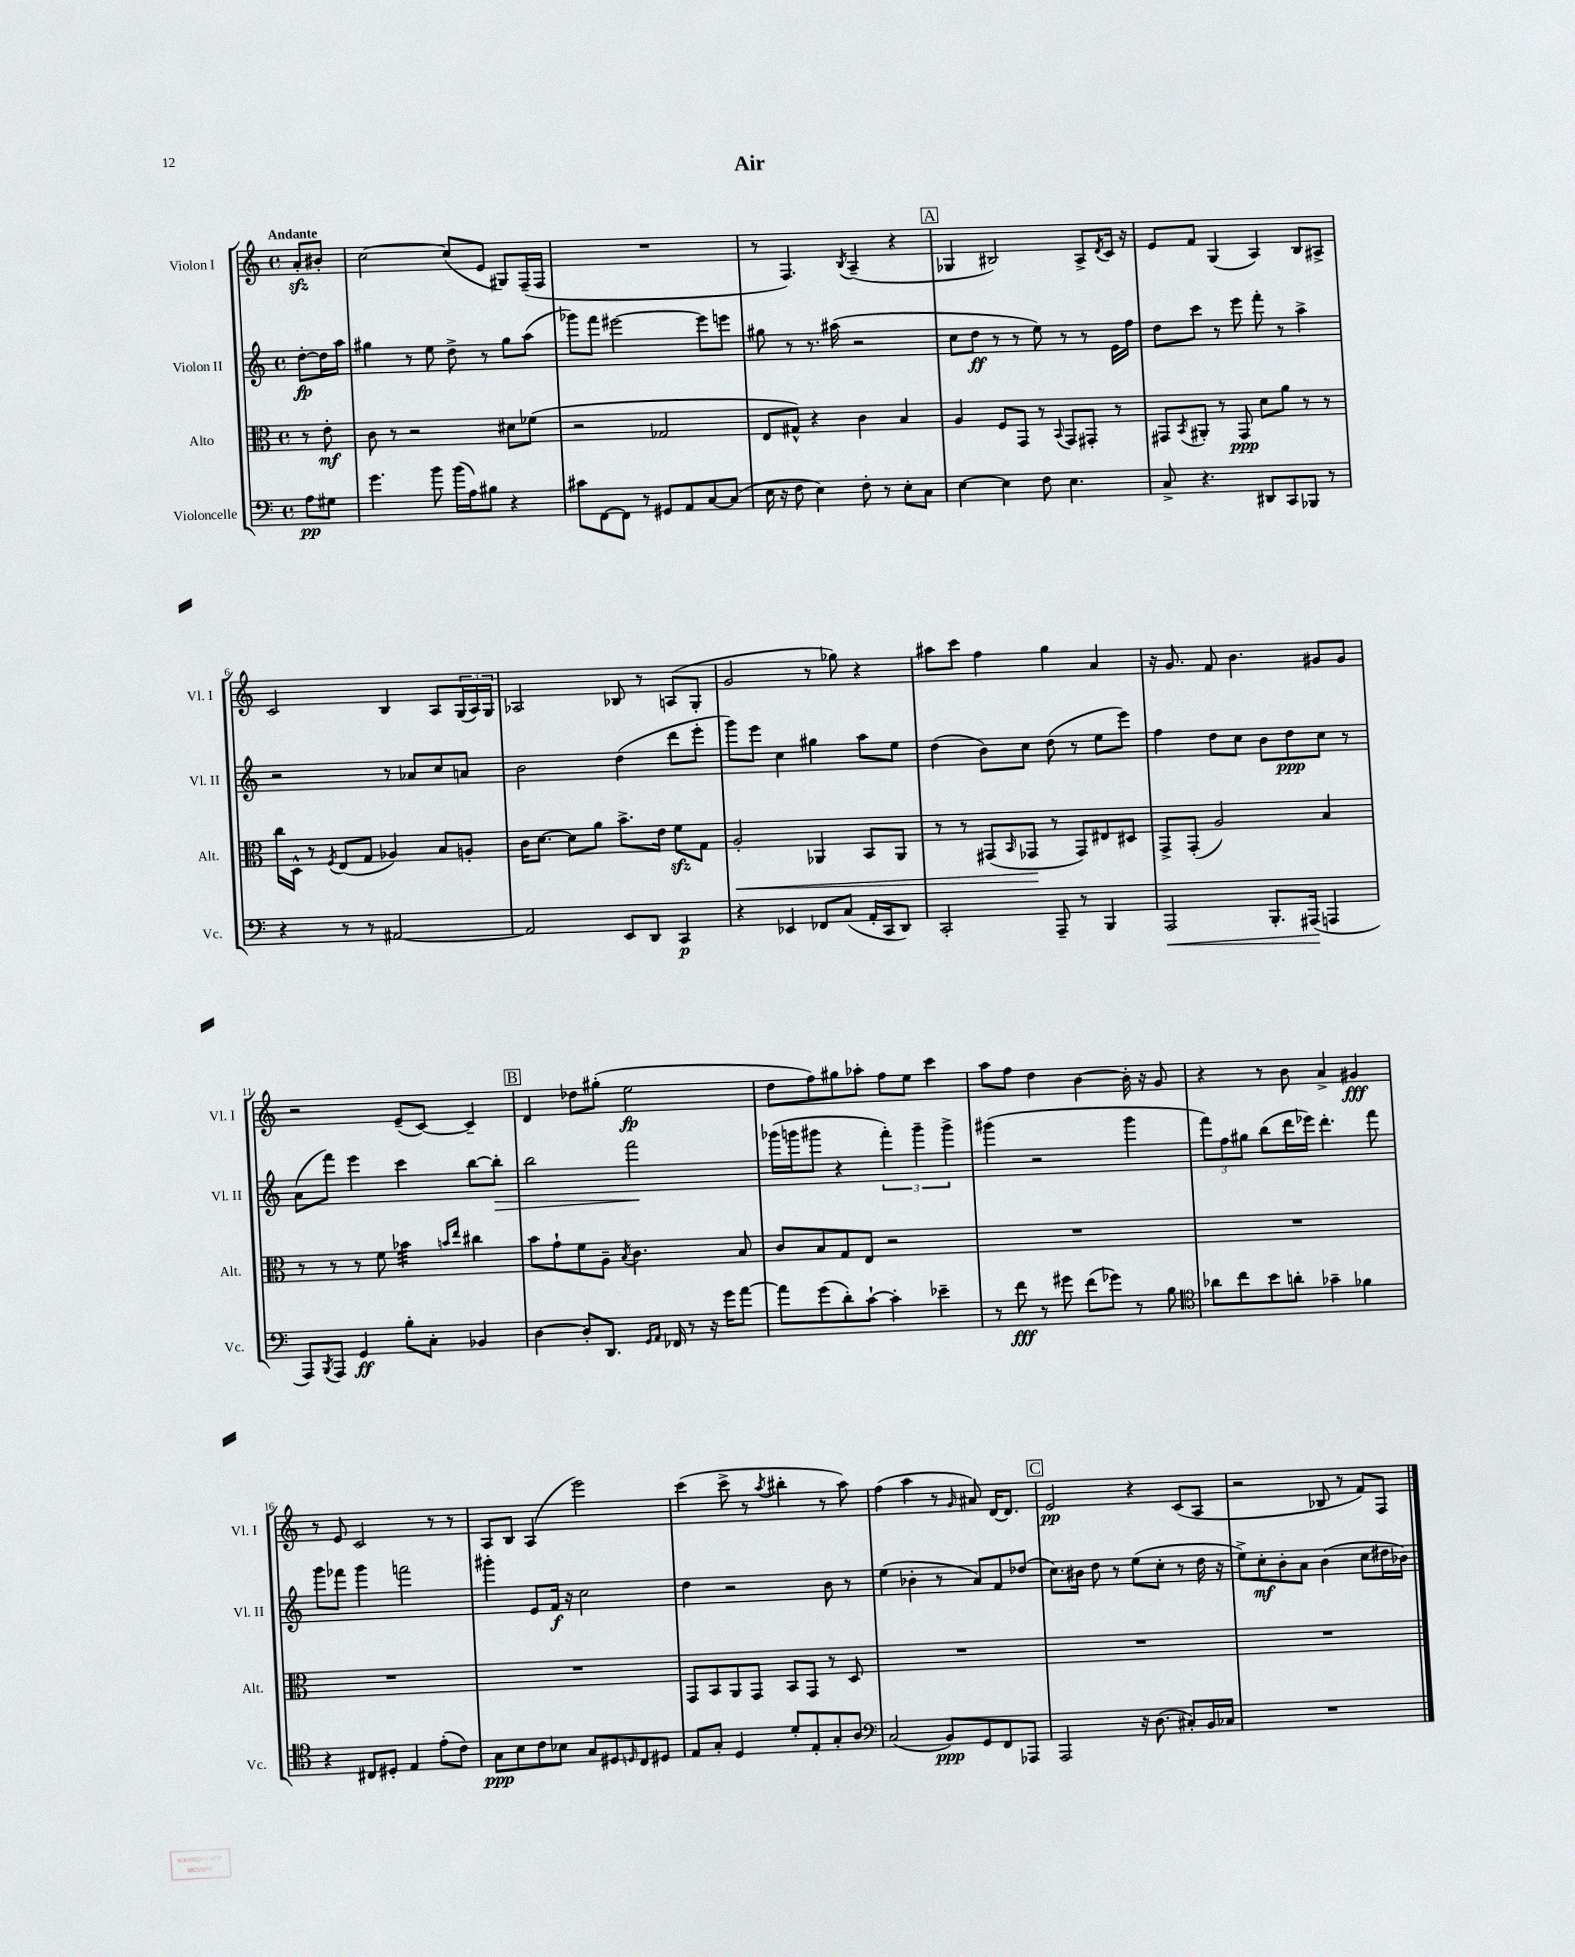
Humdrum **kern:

**kern	**kern	**kern	**kern
*staff4	*staff3	*staff2	*staff1
*clefF4	*clefC3	*clefG2	*clefG2
*k[]	*k[]	*k[]	*k[]
*M4/4	*M4/4	*M4/4	*M4/4
*met(c)	*met(c)	*met(c)	*met(c)
8A	8r	[8dd'	8a'
8G#	8e'	16dd]	8b#'
.	.	16aa	.
=	=	=	=
4.g	8c	4gg#	[2cc
.	8r	.	.
.	2r	8r	.
8b	.	8ee	.
(16b	.	8dd^	(8cc]
16A)	.	.	.
8B#	.	8r	8e
4r	8d#	8gg#	8G#)
.	(8f-	(8aa	(16F~
.	.	.	16F
=	=	=	=
8c#	2r	8ggg-)	1r
[8FF	.	8fff	.
8FF]	.	[2eee#	.
8r	.	.	.
8GG#	2G-	.	.
8AA	.	.	.
[8C	.	8eee#]	.
(8C]	.	8eee	.
=	=	=	=
16E	8E	8gg#	8r
16r	.	.	.
8F	8G#^^)	8r	4.F)
4E)	4r	8.r	.
.	.	(16aa#	.
.	.	.	8qB
8F'	4c	2r	(4A~
8r	.	.	.
8E'	4B	.	4r
8C	.	.	.
=	=	=	=
[4E	4A	8cc	4G-
.	.	8dd	.
4E]	8F	8r	2B#)
.	8GG	8r	.
8F	8r	8ee)	.
.	8qqBB	.	.
4.E	8GG	8r	.
.	8GG#'	8r	8A^
.	.	.	8qd
.	8r	16e	16c
.	.	16ff	16r
=	=	=	=
8C^	8GG#	8dd	8e
.	8qBB	.	.
4.r	8AA#'	8ccc	8f
.	8r	8r	(4G
.	8GG#	8eee	.
8DD#	8d	8fff'	4A)
8CC	8a	8r	.
8BBB-	8r	4aa^	8B
8r	8r	.	8A#^
=	=	=	=
4r	16cc	2r	2c
.	16D^^	.	.
.	8r	.	.
.	8qF	.	.
8r	(8E	.	.
8r	8G	.	.
[2AA#	4A-)	8r	4B
.	.	8a-	.
.	8B	8cc	8A
.	8A'	8a	(24G
.	.	.	24A)
.	.	.	24G
=	=	=	=
2AA#]	16c	2b	2A-
.	[8.d	.	.
.	8d]	.	.
.	8a	.	.
8EE	8.b^	(4dd	8B-
8DD	.	.	8r
.	16e	.	.
4CC	8f	8ddd	(8A
.	8G	8eee'	8G'
=	=	=	=
4r	2A'	8ggg)	2g
.	.	8eee	.
4EE-	.	4cc	.
8FF-	4AA-	4gg#	8r
(8C	.	.	8gg-)
16AA'	8BB	8aa	4r
16CC	.	.	.
8DD)	8AA-	8ee	.
=	=	=	=
2CC'	8r	(4dd	8aa#
.	8r	.	8ccc
.	(8GG#	8b)	4ff
.	16qqBB	.	.
.	8GG-	8cc	.
8AAA~	8r	(8dd	4gg
8r	8GG-)	8r	.
4BBB	8E#	8ee	4a
.	8D#	8eee)	.
=	=	=	=
2AAA	8GG^	4ff	16r
.	.	.	8.g
.	(8GG'	.	.
.	2A)	8dd	8f
.	.	8cc	4.b
8.BBB'	.	8b	.
.	.	8dd	.
(16AAA#	.	.	.
4AAA	4B	8cc	8g#
.	.	8r	8g#
=	=	=	=
8AAA)	8r	(8a	2r
8qBBB	.	.	.
8AAA	8r	8fff)	.
4GG	8r	4eee	.
.	8f	.	.
8B'	4b-	4ccc	(8e~
8C'	.	.	[8c)
.	16qqb	.	.
.	16qqee	.	.
4BB-	4cc#	[8bb	4c~]
.	.	8bb']	.
=	=	=	=
[4D	8b	2bb	4d
.	8g`	.	.
8D']	8f	.	8dd-
8.DD	8A~	.	(8gg#'
.	8qB	.	.
.	4.c	2fff	2ee
16qqGG	.	.	.
16qqAA	.	.	.
16FF-	.	.	.
8r	.	.	.
16r	.	.	.
16g	.	.	.
[8a	8B	.	.
=	=	=	=
8a]	8c	(16ggg-	8dd
.	.	16ggg	.
(8g	8B	8ggg#	8ff)
8d')	8G	4r	8gg#
[8c`	8E	.	8aa-'
4c']	2r	6fff')	8ff
.	.	.	8ee
.	.	6ggg#~	.
4e-~	.	.	4ccc
.	.	6ggg#^	.
=	=	=	=
8r	1r	(4ggg#	8aa
8f	.	.	8ff
8r	.	2r	4dd
8g#	.	.	.
(8f	.	.	[4b
8g-)	.	.	.
8r	.	4ggg#	16b']
.	.	.	16r
8B	.	.	8g
=	=	=	=
*clefC4	*	*	*
8a-	1r	12fff)	4r
.	.	12ff	.
8cc	.	.	.
.	.	12gg#	.
8b	.	(8bb	8r
8a'	.	16ddd	8b
.	.	16eee-)	.
4g-~	.	4.ddd'	4a^
4f-	.	.	4g#
.	.	8fff	.
=	=	=	=
4r	1r	8ggg	8r
.	.	8fff-	8e
8C#	.	4ggg	2c
8D#'	.	.	.
4E	.	2fff	.
(8e'	.	.	8r
8c)	.	.	8r
=	=	=	=
8G	1r	4ggg#'	8A
8B	.	.	8B
8c	.	8e	(4A
8B-	.	16f	.
.	.	16r	.
8G	.	2cc	2eee)
8D#	.	.	.
16qqD	.	.	.
8C	.	.	.
8D#	.	.	.
=	=	=	=
8E	8GG	4dd	(4ccc
8G'	8BB	.	.
4D	8AA	2r	8ccc^
.	8GG	.	8r
.	.	.	8qaa
8d'	8BB	.	4bb#'
8E'	8GG	.	.
8G'	8r	8b	8r
8A	8D	8r	8aa)
=	=	=	=
*clefF4	*	*	*
(2C	1r	(4ee	(4ff
.	.	4b-'	4aa
8BB)	.	8r	8r
.	.	.	16qqg
8GG	.	8a)	8a#)
8FF	.	8f	[16d
.	.	.	8.d]
8AAA-	.	(8dd-	.
=	=	=	=
2AAA	1r	8.cc)	2e
.	.	16b#	.
.	.	8dd	.
.	.	8r	.
16r	.	(8ee	4r
(8.D	.	.	.
.	.	8cc'	.
8C#')	.	8r	(8c
16BB	.	16dd	8A
16C-	.	16r	.
=	=	=	=
1r	1r	8ee^)	2r
.	.	8cc'	.
.	.	8b'	.
.	.	8a	.
.	.	(4b	8B-
.	.	.	8r
.	.	8cc	8f)
.	.	16dd#	8F
.	.	16b-)	.
==	==	==	==
*-	*-	*-	*-
